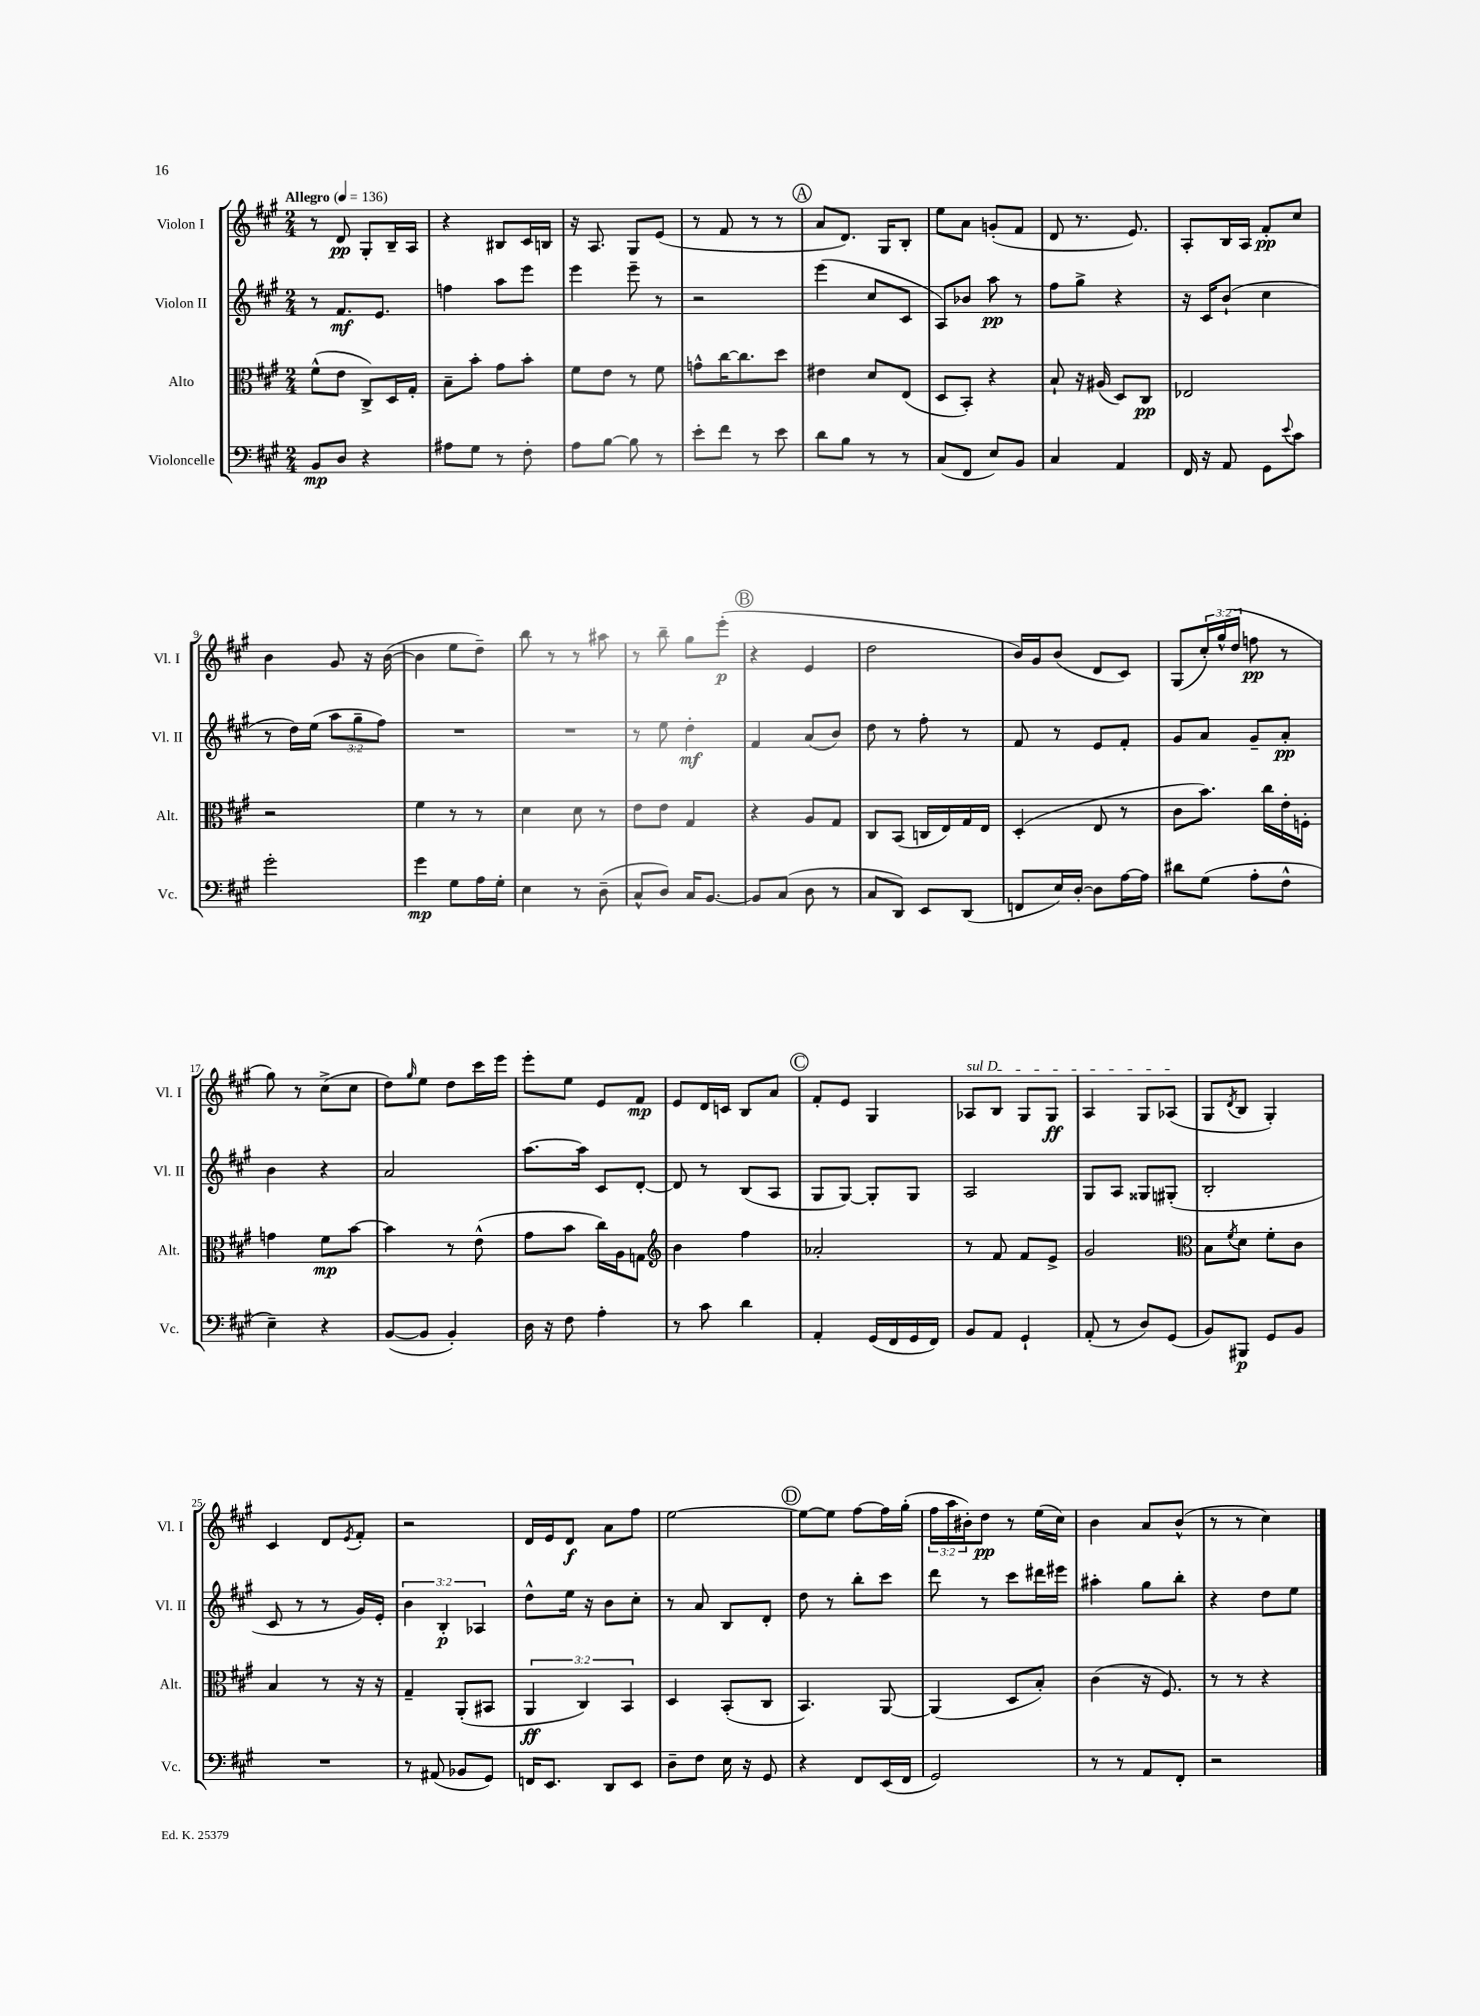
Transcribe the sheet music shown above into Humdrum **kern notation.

**kern	**kern	**kern	**kern
*staff4	*staff3	*staff2	*staff1
*clefF4	*clefC3	*clefG2	*clefG2
*k[f#c#g#]	*k[f#c#g#]	*k[f#c#g#]	*k[f#c#g#]
*M2/4	*M2/4	*M2/4	*M2/4
*MM136	*MM136	*MM136	*MM136
8BB	(8f#^^	8r	8r
8D	8e	8.f#	8d
4r	8C#^)	.	8G#'
.	.	8.e	.
.	16D	.	16B~
.	16G#'	.	16A
=	=	=	=
8A#	8B~	4ff	4r
8G#	8b'	.	.
8r	8g#	8aa	8B#
8F#'	8b'	8eee	16c#
.	.	.	16B
=	=	=	=
8A	8f#	4eee	16r
.	.	.	8.A
[8B	8e	.	.
8B]	8r	8eee~	8G#
8r	8f#	8r	(8e
=	=	=	=
8e'	8g^^	2r	8r
8f#	[16cc#	.	8f#
.	8.cc#]	.	.
8r	.	.	8r
8e	8dd	.	8r
=	=	=	=
8d	4e#	(4eee	8a
8B	.	.	8.d)
8r	8d	8cc#	.
.	.	.	16G#
8r	(8E	8c#	8B'
=	=	=	=
(8C#	8D	8A)	8ee
8FF#	8BB')	8b-	8a
8E)	4r	8aa	(8g'
8BB	.	8r	8f#
=	=	=	=
4C#	8B`	8ff#	8d
.	16r	8gg#^	8.r
.	(16A#	.	.
4AA	8D)	4r	.
.	.	.	8.e)
.	8C#	.	.
=	=	=	=
16FF#	2E-	16r	8A'
16r	.	16c#	.
8AA	.	(8b`	16B
.	.	.	16A
8GG#	.	4cc#	8f#'
8qqe	.	.	.
8c#	.	.	8cc#
=	=	=	=
2g#'	2r	8r	4b
.	.	16dd)	.
.	.	(16ee	.
.	.	12aa	8g#
.	.	12gg#~	.
.	.	.	16r
.	.	12ff#)	.
.	.	.	([16b
=	=	=	=
4g#	4f#	2r	4b]
8G#	8r	.	8ee
16A	8r	.	8dd~)
16G#'	.	.	.
=	=	=	=
4E	4d	2r	8bb
.	.	.	8r
8r	8d	.	8r
(8D~	8r	.	8aa#
=	=	=	=
8C#^^	8e	8r	8r
8D)	8e	8ee	8bb~
16C#	4G#	4dd'	8gg#
[8.BB	.	.	.
.	.	.	(8eee'
=	=	=	=
8BB]	4r	4f#	4r
(8C#	.	.	.
8D	8A	(8a	4e
8r	8G#	8b)	.
=	=	=	=
8C#	8C#	8dd	2dd
8DD)	(8BB	8r	.
8EE	16C	8ff#'	.
.	16E)	.	.
(8DD	16G#	8r	.
.	16E	.	.
=	=	=	=
8FF	(4D'	8f#	16b)
.	.	.	16g#
16E)	.	8r	(8b
[16D'	.	.	.
8D]	8E	8e	8d
[16A	8r	8f#'	8c#)
16A]	.	.	.
=	=	=	=
8d#	8c#	8g#	(8G#
(8G#	8.b)	8a	24cc#')
.	.	.	(24gg#^^
.	.	.	24dd
8A'	.	8g#~	8ff
.	16cc#	.	.
8F#^^	16e'	8a'	8r
.	16F'	.	.
=	=	=	=
4E~)	4g	4b	8gg#)
.	.	.	8r
4r	8f#	4r	(8cc#^
.	[8b	.	8cc#
=	=	=	=
([8BB	4b]	2a	8dd)
.	.	.	16qqgg#
8BB]	.	.	8ee
4BB')	8r	.	8dd
.	(8e^^	.	16ccc#
.	.	.	16eee
=	=	=	=
16D	8g#	[8.aa	8eee'
16r	.	.	.
8F#	8b	.	8ee
.	.	16aa]	.
4A'	16cc#)	8c#	8e
.	16A	.	.
.	8G	[8d'	8f#
=	=	=	=
*	*clefG2	*	*
8r	4b	8d]	8e
8c#	.	8r	16d
.	.	.	16c
4d	4ff#	(8B	8B
.	.	8A	8a
=	=	=	=
4AA'	2a-'	8G#	8f#'
.	.	[8G#)	8e
(16GG#	.	8G#']	4G#
16FF#	.	.	.
16GG#	.	8G#	.
16FF#)	.	.	.
=	=	=	=
8BB	8r	2A	8A-
8AA	8f#	.	8B
4GG#`	8f#	.	8G#
.	8e^	.	8G#
=	=	=	=
(8AA'	2g#	8G#	4A
8r	.	8A	.
8D)	.	8G##	8G#
(8GG#	.	(8G#'	(8A-
=	=	=	=
*	*clefC3	*	*
8BB)	8B	2B'	8G#
.	8qf#	.	8qd
8BBB#	8d	.	8B
8GG#	8f#'	.	4G#')
8BB	8c#	.	.
=	=	=	=
2r	4B	8c#	4c#
.	.	8r	.
.	8r	8r	8d
.	.	.	8qe
.	16r	16g#)	8f#'
.	16r	16e'	.
=	=	=	=
8r	4G#~	6b	2r
(8AA#	.	.	.
.	.	6B'	.
8BB-	(8AA'	.	.
.	.	6A-	.
8GG#)	8BB#	.	.
=	=	=	=
16FF	6AA	8dd^^	16d
8.EE	.	.	16e
.	.	16ee	8d
.	6C#)	.	.
.	.	16r	.
8DD	.	8b	8a
.	6BB	.	.
8EE	.	8cc#'	8ff#
=	=	=	=
8D~	4D	8r	[2ee
8F#	.	8a	.
16E	(8BB'	8B	.
16r	.	.	.
8GG#	8C#	8d'	.
=	=	=	=
4r	4.BB)	8dd	8ee_
.	.	8r	8ee]
8FF#	.	8bb'	[8ff#
(16EE	[8AA	8ccc#	16ff#]
16FF#	.	.	(16gg#'
=	=	=	=
2GG#)	(4AA]	8ddd	24ff#
.	.	.	24aa
.	.	.	24b#')
.	.	8r	8dd
.	8D	8ccc#	8r
.	8B')	16ddd#	(16ee
.	.	16eee#	16cc#)
=	=	=	=
8r	(4c#	4aa#'	4b
8r	.	.	.
8AA	16r	8gg#	8a
.	8.F#)	.	.
8FF#'	.	8bb'	(8b^^
=	=	=	=
2r	8r	4r	8r
.	8r	.	8r
.	4r	8dd	4cc#)
.	.	8ee	.
==	==	==	==
*-	*-	*-	*-
